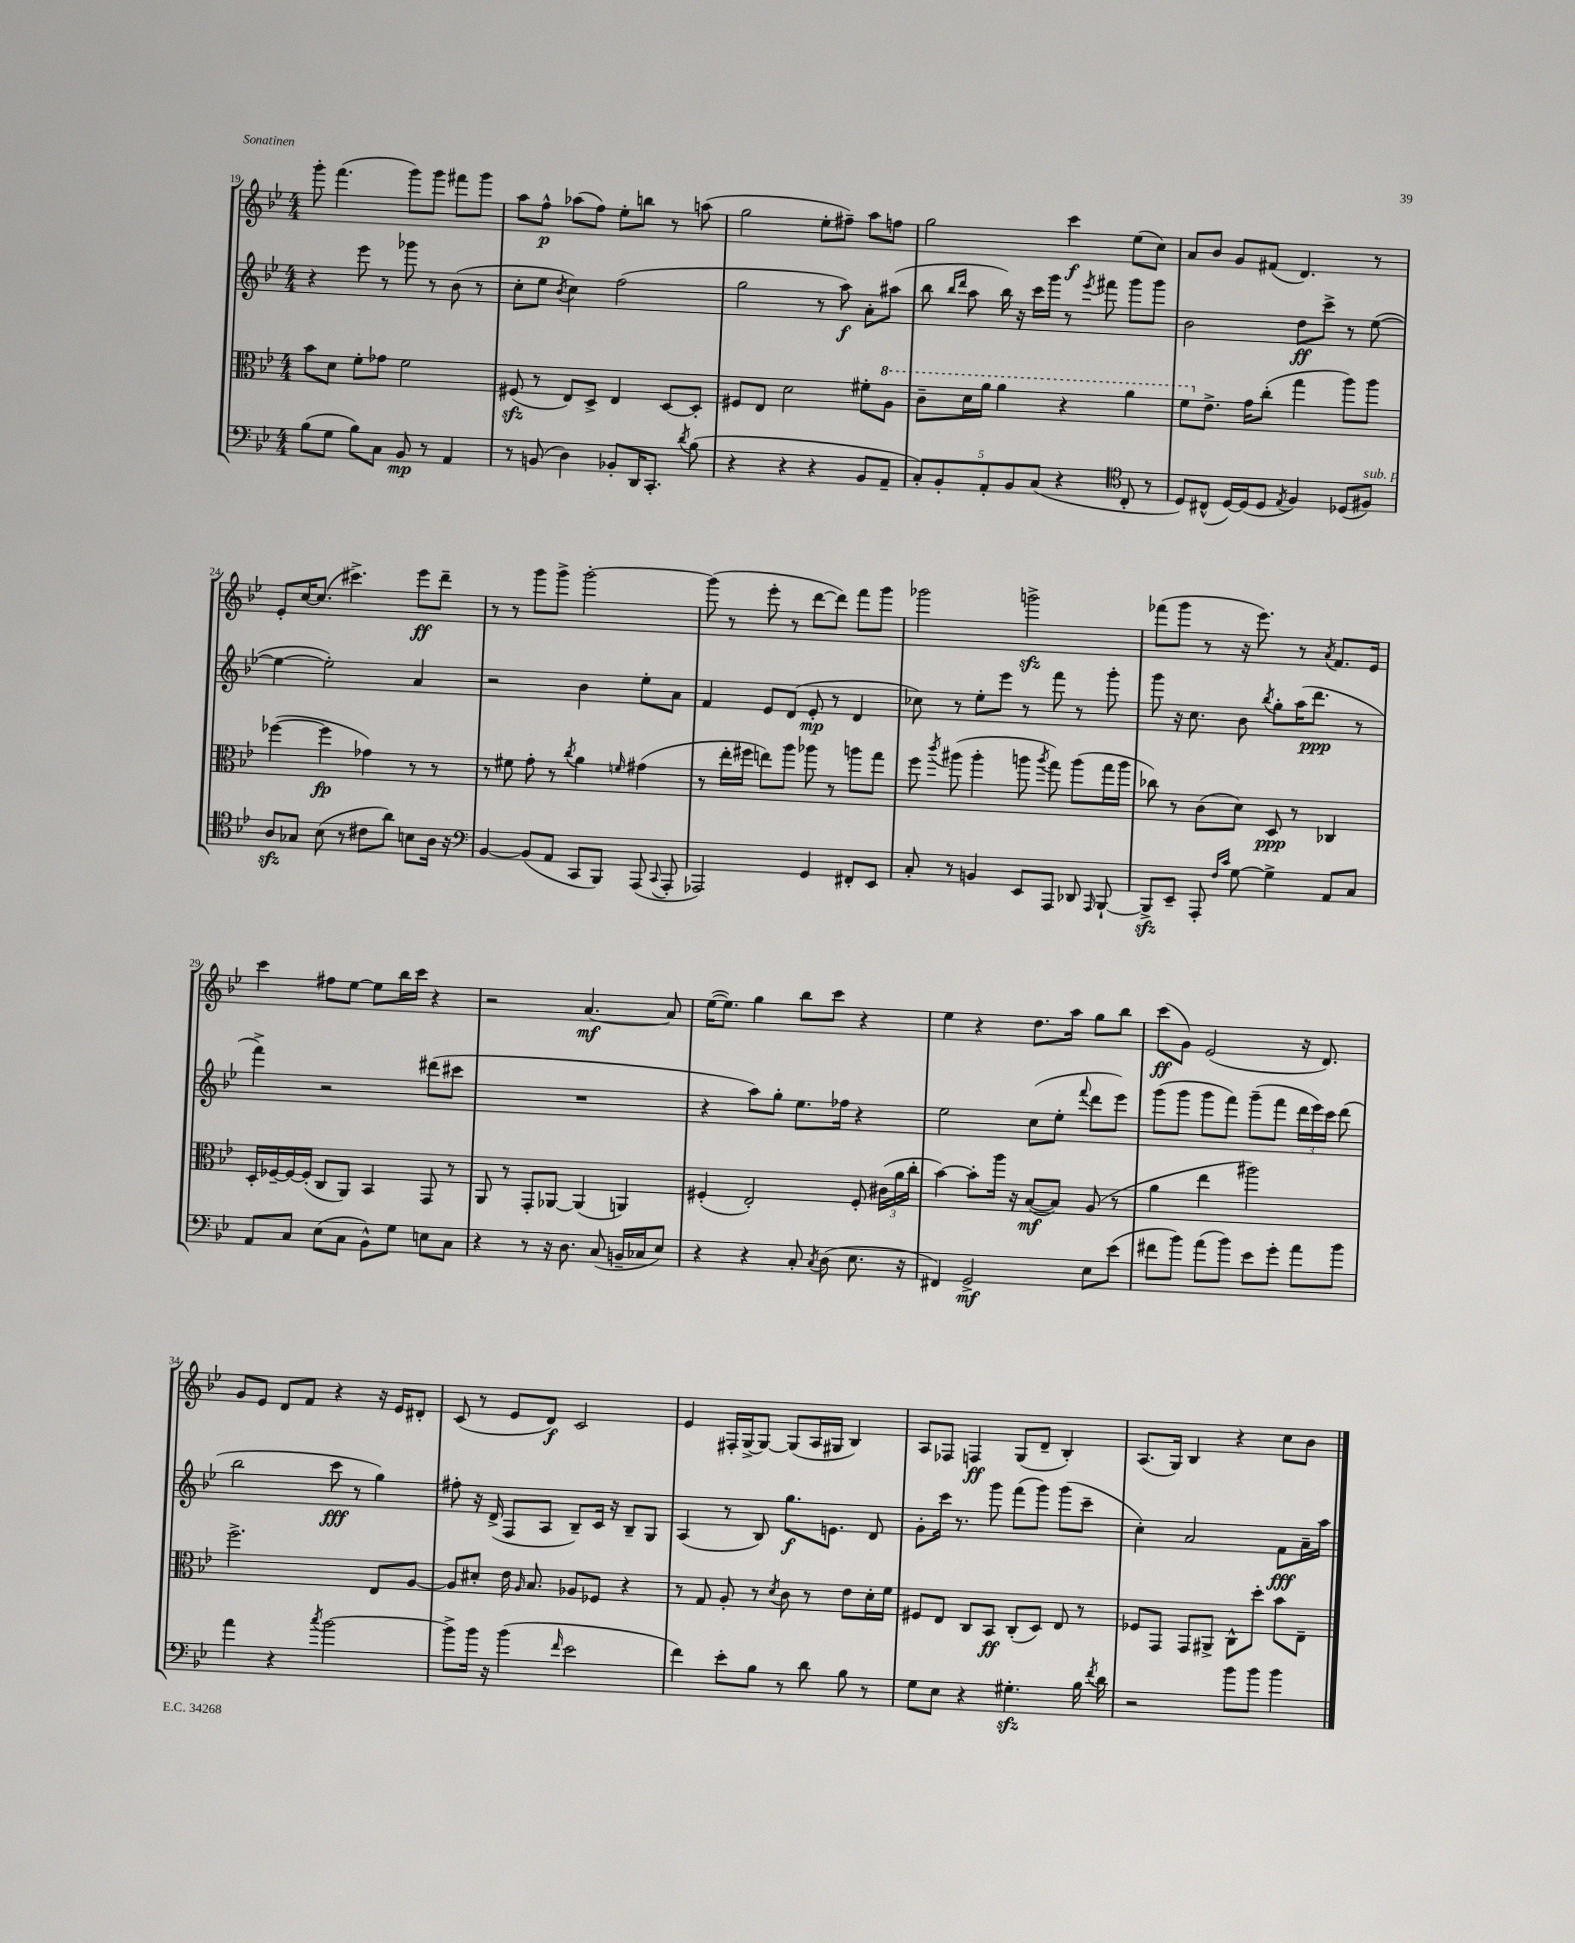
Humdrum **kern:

**kern	**kern	**kern	**kern
*staff4	*staff3	*staff2	*staff1
*clefF4	*clefC3	*clefG2	*clefG2
*k[b-e-]	*k[b-e-]	*k[b-e-]	*k[b-e-]
*M4/4	*M4/4	*M4/4	*M4/4
(8B-	8b-	4r	8ggg'
8G	8d	.	(4.fff
8B-)	8f'	8eee-	.
8C	8g-	8r	.
8BB-	2f	8ggg-	8ggg)
8r	.	8r	8ggg
4AA	.	(8b-	8fff#
.	.	8r	8ggg
=	=	=	=
8r	(8F#	8cc'	8aa
(8BB	8r	8ee-	8ff^^
.	.	8qb-	.
4D)	8E-)	4cc)	(8aa-
.	8D^	.	8ff)
8BB-'	4E-	(2ff	8ee-'
16DD	.	.	8bb
8.CC'	.	.	.
.	[8D	.	8r
8qd	.	.	.
(8B-	8D']	.	(8aa
=	=	=	=
4r	8F#	2gg	2gg
.	8E-	.	.
4r	2d	.	.
4r	.	8r	8ee-'
.	.	8aa)	8ff#~)
8BB-	8f#'	8a'	8aa
8AA~	8a	(8aa#	8ff
=	=	=	=
10C')	8cc~	8bb-	2gg
10BB-'	.	.	.
.	.	16qqbb-	.
.	.	16qqddd	.
.	16dd	8aa	.
.	16aa	.	.
10AA'	.	.	.
.	4aa	16bb-)	.
10BB-	.	.	.
.	.	16r	.
.	.	16ccc	.
(10C	.	.	.
.	.	16ggg	.
4r	4r	8r	4ccc
.	.	8qeee-	.
.	.	8fff#	.
*clefC4	*	*	*
8C'	4aa	8ggg	(8ee-
8r	.	8ggg	8cc)
=	=	=	=
8D)	8ff	2b-	8a
(8C#^^	8.e-^	.	8b-
[16D)	.	.	8g
(16D]	16g	.	.
8D	(8cc'	.	(8f#
8qE-	.	.	.
4F)	4gg	8dd	4.d)
.	.	8ccc^	.
(8D-	8aa)	8r	.
8F#)	8aa	([8ee-	8r
=	=	=	=
8A	([4ff-	4ee-_	8e-'
8G-	.	.	[16cc
.	.	.	(8.cc]
(8B-	4ff-]	2ee-'])	.
8r	.	.	4.ccc#^)
8c#	4g-)	.	.
8a)	.	.	.
8B	8r	4a	8eee-
16A	8r	.	8ddd~
16r	.	.	.
=	=	=	=
*clefF4	*	*	*
[4BB-	8r	2r	8r
.	8f#	.	8r
(8BB-]	8g'	.	8ggg
8AA	8r	.	8ggg^
.	8qcc	.	.
8CC	4a	4b-	[2ggg'
8BBB-)	.	.	.
.	16qqf	.	.
(8AAA	(4g#	8ee-'	.
8qqCC	.	.	.
8AAA'	.	8a	.
=	=	=	=
2AAA-)	8r	4f	(8ggg]
.	16ee-'	.	8r
.	16ff#	.	.
.	8ee)	8e-	8eee-'
.	8aa	(8d	8r
4GG	8aa-	8e-'	[8ddd
.	8r	8r	8ddd])
8FF#'	8aa	4d	8fff
8EE-	8gg	.	8ggg
=	=	=	=
8C'	8ff	8cc-)	2ggg-
.	8qccc	.	.
8r	(8aa#	8r	.
4BB	4aa#'	8ee-'	.
.	.	8eee-	.
8EE-	8aa	8r	2ggg^
.	8qaa	.	.
8AAA	8gg)	8fff	.
8DD-	(8aa	8r	.
16qqAAA	.	.	.
[8BBB-`	16gg	8ggg'	.
.	16aa	.	.
=	=	=	=
8BBB-^]	8cc-)	8ggg	(8fff-
8EE-~	8r	16r	8ggg
.	.	8.cc	.
8AAA'	(8c	.	8r
16qqF	.	.	.
16qqc	.	.	.
[8G	8d)	8b-	16r
.	.	.	8.eee-)
.	.	8qbb-	.
4G^]	8D	8gg'	.
.	8r	(16aa	8r
.	.	8.ddd	.
.	.	.	8qa
8AA	4C-	.	8.f
8C	.	8r	.
.	.	.	16e-
=	=	=	=
8AA	16D'	4fff^)	4ccc
.	[16F-~	.	.
8C	16F-_	.	.
.	(16F-']	.	.
(8E-	8C	2r	8ff#
8C	8AA)	.	[8ee-
8BB-^^)	4BB-	.	8ee-]
8G	.	.	16bb-
.	.	.	16ccc
8E	8GG	(8ddd#	4r
8C	8r	8ccc#	.
=	=	=	=
4r	8AA	1r	2r
.	8r	.	.
8r	8GG'	.	.
16r	[8AA-	.	.
8.D	.	.	.
.	(4AA-]	.	[4.a
(8C	.	.	.
16BB~	4AA)	.	.
16C-	.	.	.
8E-)	.	.	8a]
=	=	=	=
4r	(4F#'	4r	([16ee-
.	.	.	8.ee-])
4r	2E-')	8aa)	4gg
.	.	8gg'	.
8C'	.	8.ee-	8bb-
8qC	.	.	.
(8D	.	.	8ccc
.	.	16ff-	.
8.E-	8F#'	4r	4r
.	(24c#	.	.
.	24a	.	.
16r	.	.	.
.	24cc'	.	.
=	=	=	=
4FF#)	[4b-)	2ee-	4ee-
2GG^	8b-']	.	4r
.	16aa	.	.
.	16r	.	.
.	([8B-	(8cc	8.dd
.	8B-])	8ee-'	.
.	.	.	16aa
.	.	8qqfff	.
8E-	(8A	8ddd	8gg
(8e-	8r	8eee-)	8bb-
=	=	=	=
8f#	4a	(8ggg	(8ccc
8b-)	.	8ggg	8g)
(8a	4ee-	8ggg	(2e-
8b-)	.	8fff)	.
8e-	2aa#)	(8ggg~	.
8g'	.	8fff	.
8a	.	24ddd	16r
.	.	24eee-)	.
.	.	.	8.d)
.	.	24ccc	.
8b-	.	(8ddd	.
=	=	=	=
4a	2.ff^	2bb-	8g
.	.	.	8e-
4r	.	.	8d
.	.	.	8f
8qcc	.	.	.
[2b-	.	8ccc	4r
.	.	8r	.
.	8E-	4gg)	16r
.	.	.	16e-
.	[8A	.	8d#'
=	=	=	=
8b-^]	8A]	8ff#'	(8c
16b-	8d#'	16r	8r
16r	.	(16d^	.
(4b-	16e-	8F	8e-
.	16qqA	.	.
.	8.B-	.	.
.	.	8A	8d)
16qqf	.	.	.
2e-	8A-	8B-~)	2c
.	8F-	16c	.
.	.	16r	.
.	4r	8B-~	.
.	.	8G	.
=	=	=	=
4f)	8r	(4A	4e-
.	8G	.	.
8e-'	8A'	8r	16F#'
.	.	.	[16G^
8B-	8r	8B-)	8G_
.	8qd	.	.
8r	8c	8.gg	(8G]
8d	8r	.	16A
.	.	8.e	16G#
8B-	8e-	.	4B-)
8r	16d'	8d	.
.	16f	.	.
=	=	=	=
8G	8F#	8g'	8A
8E-	8E-	16ccc	8F-
.	.	8.r	.
4r	8C	.	4F
.	8BB-	8ggg	.
4.G#'	(8C'	(8fff	(8G
.	8D)	8ggg)	8d~
.	8E-	(8ggg	4B-')
16B-	8r	8ccc~	.
8qf	.	.	.
16d	.	.	.
=	=	=	=
2r	8F-	4cc')	(8.A
.	8GG	.	.
.	.	.	16G)
.	8GG	2a	4B-
.	8AA#^	.	.
8b-	8C^^	.	4r
8b-	8dd'	.	.
4b-	8b-	8f	8cc
.	8E-~	16a~	8b-
.	.	16aa	.
==	==	==	==
*-	*-	*-	*-
